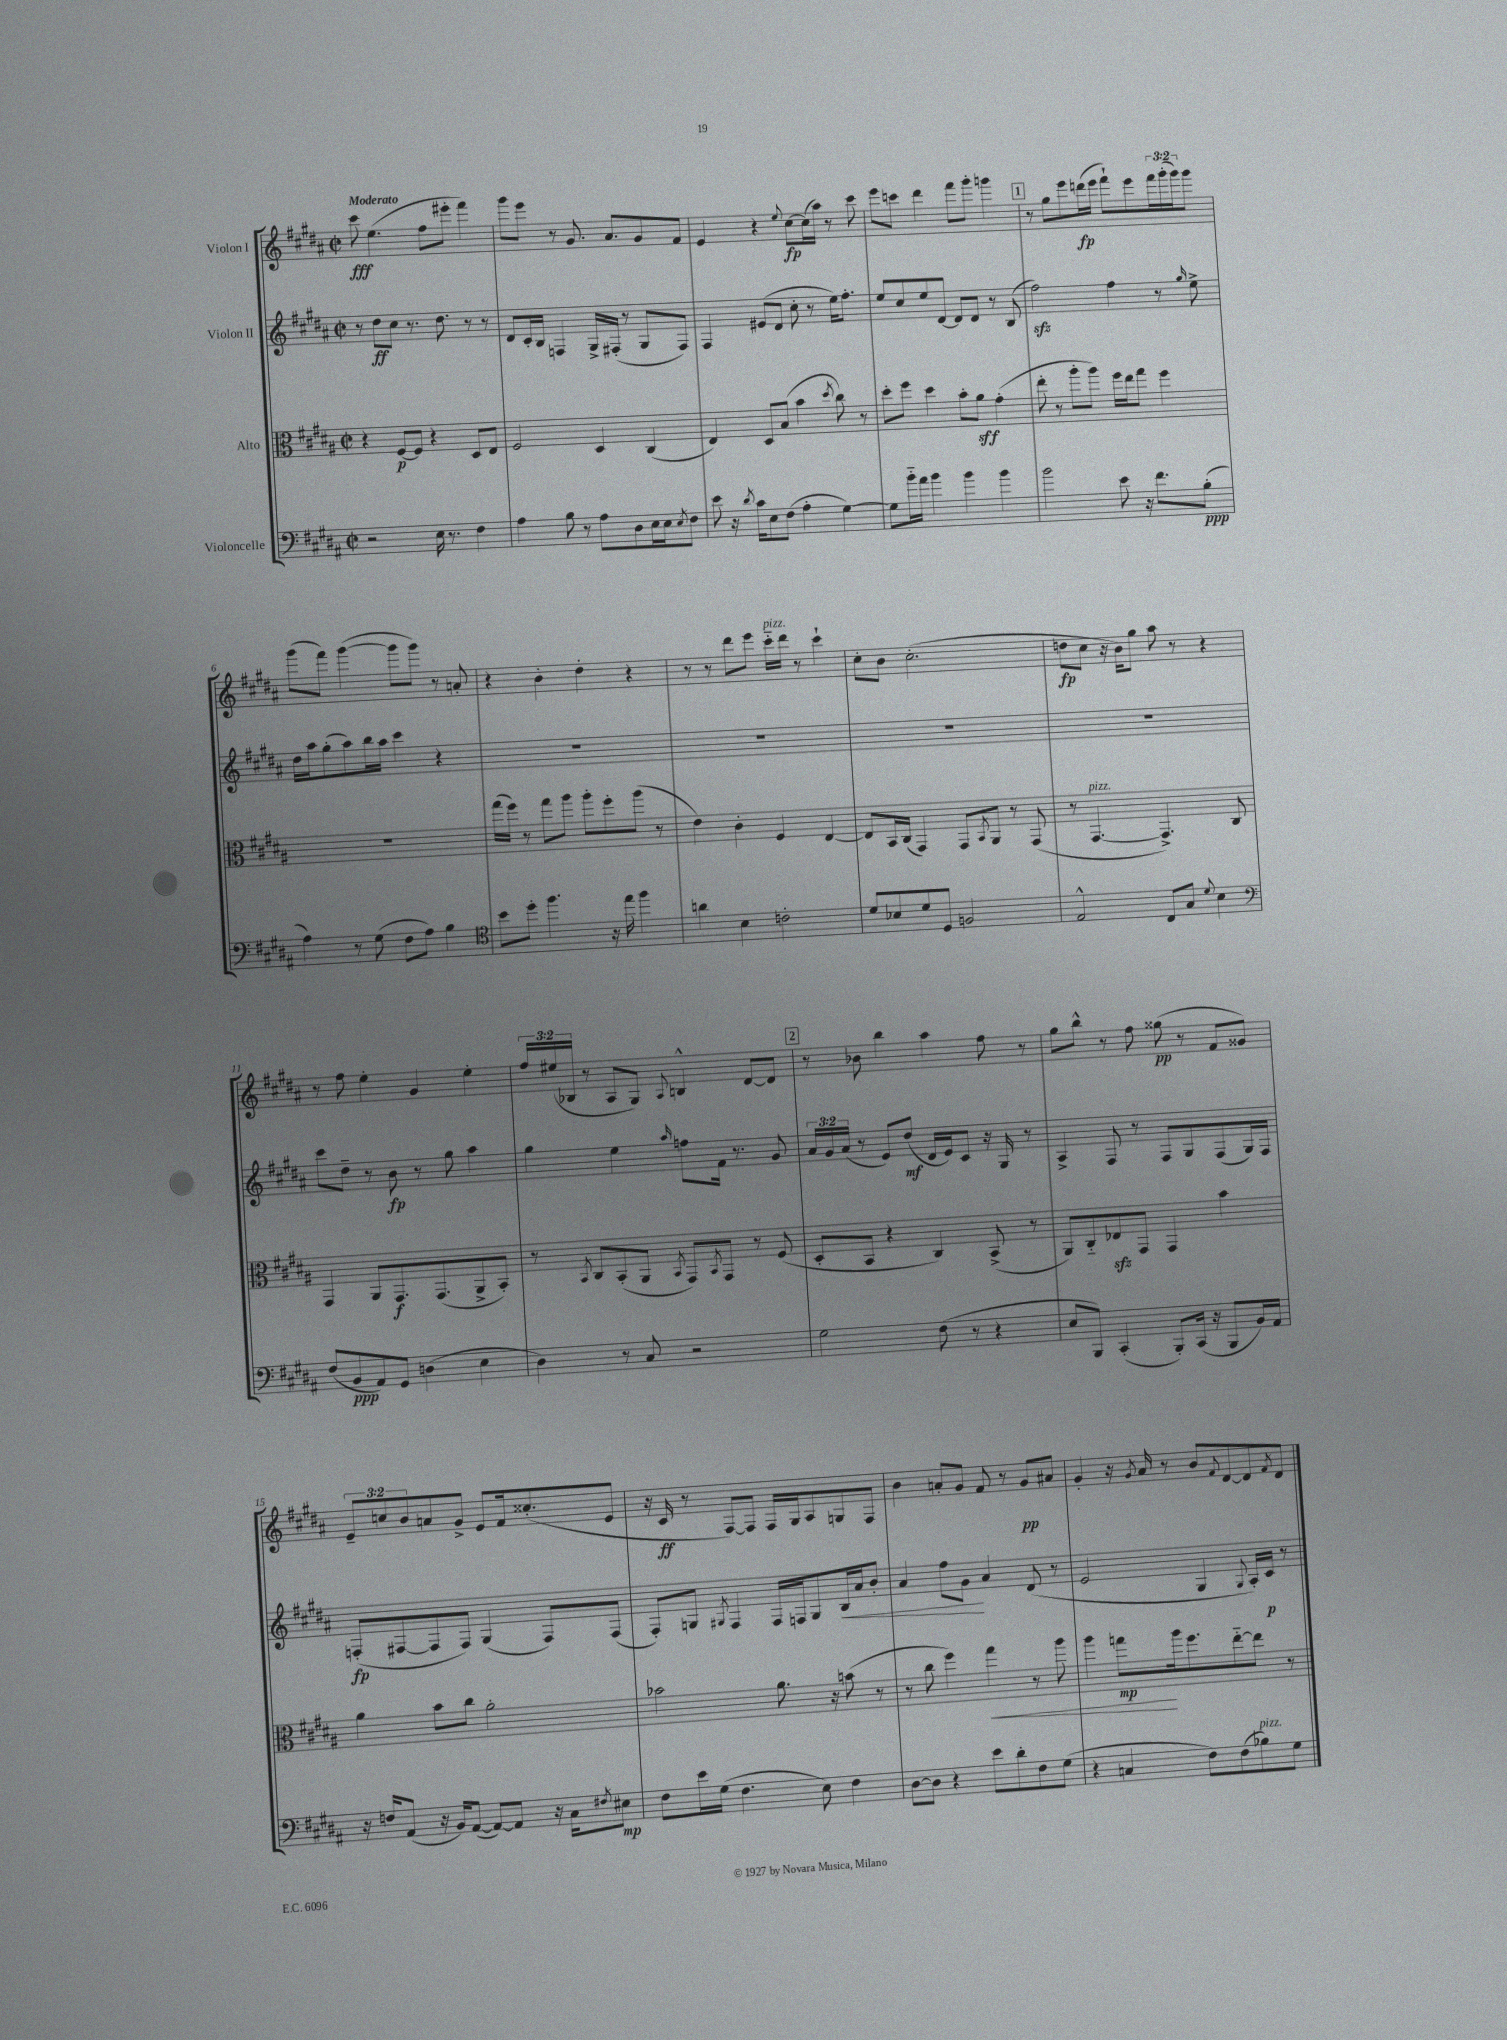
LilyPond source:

<<
\new StaffGroup <<
\new Staff = "s0" \with { instrumentName = "Violon I" } {
    \clef treble \key b \major \defaultTimeSignature \time 2/2 \override Staff.TupletNumber.text = #tuplet-number::calc-fraction-text \tempo "Moderato"
    cis'''8\fff e''4.( fis''8 eis'''8-. fis'''4) |
    gis'''8 e'''8 r8 gis'8. ais'8. gis'8 fis'8 |
    e'4 r4 \appoggiatura { e''8 } cis''8~\fp cis''16( ais''16) r8 cis'''8 |
    e'''8 c'''8 dis'''4 fis'''8 gis'''8-. g'''4 |
    \mark \markup { \box "1" } r8 gis''8 e'''8 d'''16\fp( e'''16 fis'''8-!) e'''8 \tuplet 3/2 { fis'''16 gis'''16-.( gis'''16) } gis'''8 |
    gis'''8( fis'''8) gis'''4~( gis'''8 gis'''8) r8 a'8-. |
    r4 b'4-. dis''4-. r4 |
    r8 r8 dis'''8 e'''8 cis'''16-_^\markup { \italic "pizz." } dis'''16 r8 cis'''4-! |
    cis''8-. b'8 cis''2.-.( |
    d''8\fp cis''8 r16 b'16) gis''8 ais''8 r8 r4 |
    r8 fis''8 e''4-. gis'4 e''4-. |
    \tuplet 3/2 { fis''16 eis''16( bes16 } r8 ais8 gis8) \appoggiatura { ais8 } b4-^ dis'8~ dis'8 |
    \mark \markup { \box "2" } r8 bes'8 b''4 ais''4 fis''8 r8 |
    gis''8 b''8-^ r8 fis''8 gisis''8\pp( r8 fis'8 gisis'8) |
    \tuplet 3/2 { e'8-- c''8 b'8 } a'8 gis'8-> e'8 fis'16 cisis''8.-.( e'8 |
    r16 cis'16\ff r8 fis8~) fis8 fis16 gis16 ais8 g8 fis8 |
    b'4 a'8-. gis'8 fis'8 r8 gis'8\pp ais'8 |
    gis'4-. r16 \acciaccatura { gis'8 } ais'16 r8 b'8 \appoggiatura { fis'8 } dis'8~ dis'8 \acciaccatura { fis'8 } dis'8 \bar "|." |
}
\new Staff = "s1" \with { instrumentName = "Violon II" } {
    \clef treble \key b \major \defaultTimeSignature \time 2/2 \override Staff.TupletNumber.text = #tuplet-number::calc-fraction-text
    r8 dis''8\ff cis''8 r8. dis''8. r8 r8 |
    dis'8 cis'16-. b16 f4 gis16-> fis16-.( r8 gis8 fis8) |
    fis4 eis'8( dis'8 cis''8-. r8 e''16) fis''8.-. |
    e''8 cis''8 e''8 dis'8~ dis'8 dis'8 r8 b8( |
    \mark \markup { \box "1" } fis''2\sfz) fis''4 r8 \grace { gis''16 } e''8-> |
    dis''16 ais''16 gis''8-.( ais''8) b''16 ais''16 cis'''4 r4 |
    R1 |
    R1 |
    R1 |
    R1 |
    cis'''8 dis''8-- r8 b'8\fp r8 gis''8 ais''4 |
    gis''4 e''4 \grace { ais''16 } f''8 fis'16 r8. gis'8 |
    \mark \markup { \box "2" } \tuplet 3/2 { ais'16 gis'16 ais'16( } r8 e'8) dis''8\mf( dis'16 e'16) cis'8 r16 gis16 r8 |
    ais4-> fis8 r8 fis8 gis8 fis8( gis16) fis16 |
    f8-.\fp( fis8~ fis8 fis8) gis4( fis8) fis8( |
    fis8-.) g8 \acciaccatura { gis8 } fis4 fis16 f16 gis8 b16\< ais'16 b'8-. |
    ais'4 fis''8 gis'8\! ais'4 dis'8( r8 |
    e'2 gis4 \appoggiatura { gis8 } ais16-.) cis'16\p r8 \bar "|." |
}
\new Staff = "s2" \with { instrumentName = "Alto" } {
    \clef alto \key b \major \defaultTimeSignature \time 2/2
    r4 fis8~\p fis8 r4 dis8 e8 |
    fis2 dis4 cis4( |
    e4) dis8 b8( b'4 \acciaccatura { dis''8 } cis''8) r8 |
    dis''8-. fis''8 dis''4 b'8-. ais'8\sff gis'4-.( |
    \mark \markup { \box "1" } e''8-. r8 ais''8-. ais''8) fis''16 e''16 gis''8 fis''4 |
    R1 |
    gis''16( fis''16) r8 gis''8 ais''8 ais''8-. fis''8-. ais''8( r8 |
    e'4) cis'4-. fis4 e4~ |
    e8 b,16 cis16( gis,4) gis,8 \acciaccatura { b,8 } ais,8 r8 gis,8( |
    r8 gis,4.~^\markup { \italic "pizz." } gis,4.->) cis8 |
    gis,4 ais,8 gis,8.\f gis,8.( ais,8-> b,8-.) |
    r8 \acciaccatura { b,8 } cis8 b,8-.( ais,8 \acciaccatura { b,8 } gis,8) \acciaccatura { b,8 } gis,8 r8 fis8( |
    \mark \markup { \box "2" } dis8-. b,8 r4 cis4) b,8->( r8 |
    ais,8) cis8-_ ees8\sfz gis,8 gis,4 b'4 |
    ais'4 b'8 cis''8 ais'2-. |
    bes'2 ais'8. r16 b'8( r8 |
    r8 cis''8 fis''4) gis''4\< r8 ais''8 |
    ais''4 g''8\mp\! ais''16 fis''8. e''8~-_ e''8 r8 \bar "|." |
}
\new Staff = "s3" \with { instrumentName = "Violoncelle" } {
    \clef bass \key b \major \defaultTimeSignature \time 2/2
    r2 e16 r8. fis4 |
    ais4 b8 r8 ais8 dis8 e16 e16 \acciaccatura { e8 } fis8 |
    e'8 r16 \acciaccatura { dis'8 } cis'16 e8 fis8( ais4-. gis4~) |
    gis8 b'16-_ ais'16 b'4 b'4 b'4 |
    \mark \markup { \box "1" } b'2 e'8 r16 fis'8. b8-.\ppp( |
    ais4) r8 gis8( fis8 ais8) b4 |
    \clef tenor b'8 dis''8-. fis''4. r16 e''16 fis''4 |
    a'4 b4 c'2-. |
    dis'8 bes8 dis'8 dis8 f2 |
    e2-^ cis8 gis8 \appoggiatura { dis'8 } b4 |
    \clef bass fis8( b,8\ppp ais,8) gis,8 d4( e4 |
    dis4) r8 cis8 r2 |
    \mark \markup { \box "2" } gis2 fis8( r8 r4 |
    e8 b,,8) cis,4-.( b,,8-.) cis,16( r16 b,,8 b,16) ais,16 |
    r16 f16 ais,8( r16 b,16) ais,8~( ais,8~) ais,8 r16 cis16 \acciaccatura { fis8 } eis8\mp |
    fis8 e'16 gis16( fis4. e8) fis4 |
    dis8~ dis8 r4 e'8 dis'8-. fis8 gis8( |
    r4 c4 fis8) fis8( bes8^\markup { \italic "pizz." }) gis8 \bar "|." |
}
>>
>>
